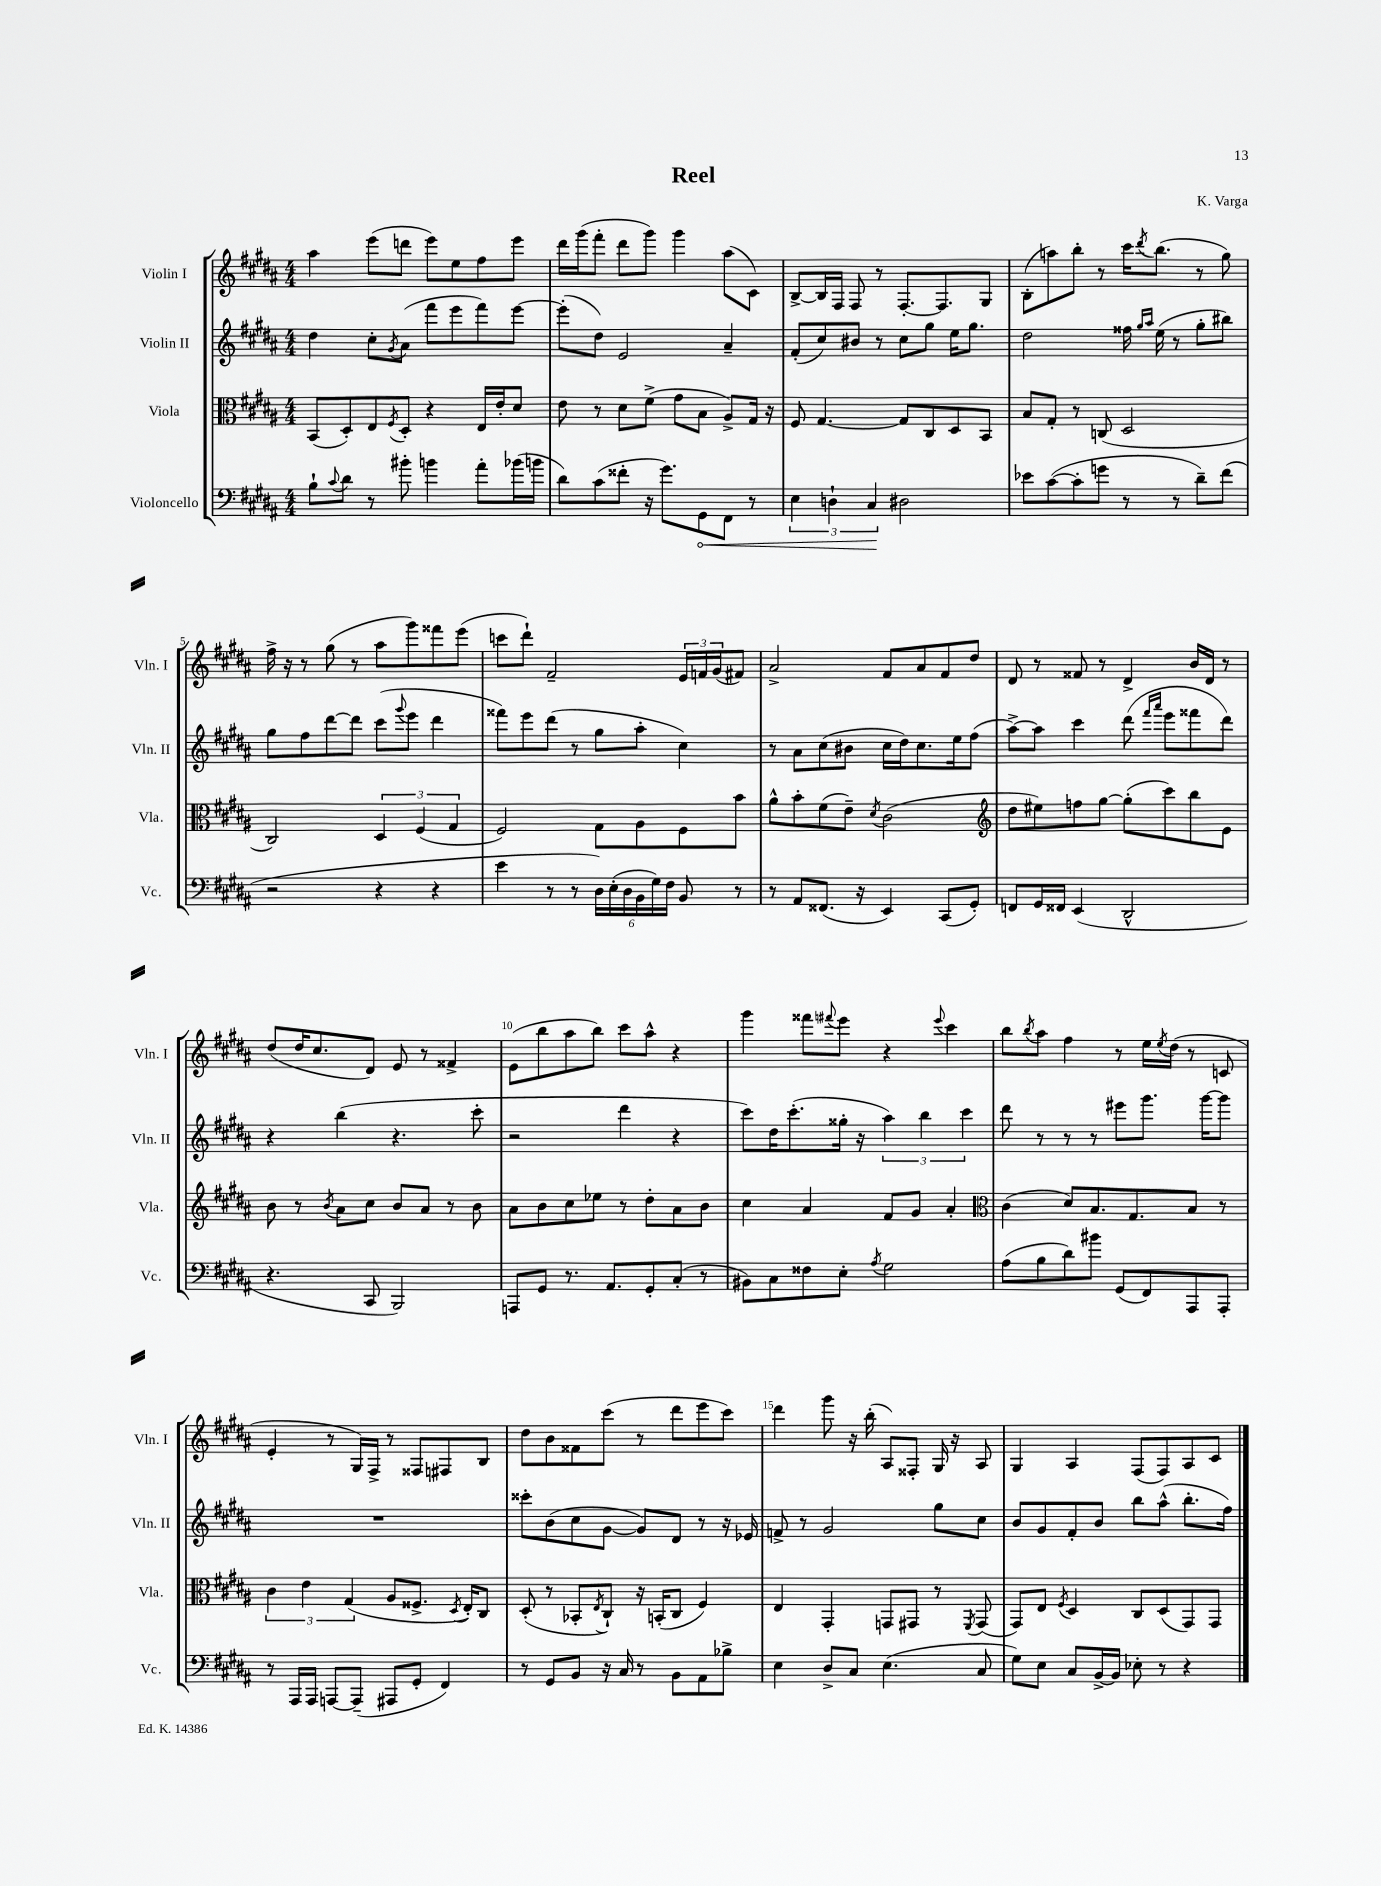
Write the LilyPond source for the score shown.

\header { title = "Reel" composer = "K. Varga" }
<<
\new StaffGroup <<
\new Staff = "s0" \with { instrumentName = "Violin I" shortInstrumentName = "Vln. I" } {
    \clef treble \key b \major \numericTimeSignature \time 4/4
    ais''4 e'''8( d'''8 e'''8) e''8 fis''8 e'''8 |
    dis'''16 gis'''16( fis'''8-. dis'''8 gis'''8) gis'''4 ais''8( cis'8) |
    b8~-> b16 fis16 fis8 r8 fis8.~-. fis8. gis8 |
    b8-.( a''8) b''8-. r8 cis'''16 \acciaccatura { dis'''8 } b''8.( r8 gis''8) |
    fis''16-> r16 r8 gis''8( r8 ais''8 gis'''8) fisis'''8 e'''8( |
    c'''8 dis'''8-!) fis'2-- \tuplet 3/2 { e'16 f'16 gis'16( } fis'8) |
    ais'2-> fis'8 ais'8 fis'8 dis''8 |
    dis'8 r8 fisis'8 r8 dis'4-> b'16 dis'16 r8 |
    dis''8( dis''16 cis''8. dis'8) e'8 r8 fisis'4-> |
    e'8( b''8 ais''8 b''8) cis'''8 ais''8-^ r4 |
    gis'''4 fisis'''8 \appoggiatura { fis'''8 } e'''8 r4 \appoggiatura { e'''8 } cis'''4 |
    b''8 \acciaccatura { b''8 } ais''8 fis''4 r8 e''16 \acciaccatura { e''8 } dis''16( r8 c'8 |
    e'4-. r8 gis16) fis16-> r8 fisis8 fis8 b8 |
    dis''8 b'8 fisis'8 cis'''8( r8 dis'''8 e'''8 cis'''8) |
    dis'''4 gis'''8 r16 b''16-.( ais8) fisis8-. gis16 r16 ais8 |
    gis4 ais4 fis8( fis8) ais8 cis'8 \bar "|." |
}
\new Staff = "s1" \with { instrumentName = "Violin II" shortInstrumentName = "Vln. II" } {
    \clef treble \key b \major \numericTimeSignature \time 4/4
    dis''4 cis''8-. \acciaccatura { gis'8 } ais'8( fis'''8 e'''8 fis'''8) e'''8~ |
    e'''8-.( dis''8) e'2 ais'4-- |
    fis'8-.( cis''8) bis'8 r8 cis''8 gis''8 e''16 gis''8. |
    dis''2 fisis''16 \grace { gis''16 ais''16 } e''16( r8 gis''8-. bis''8) |
    gis''8 fis''8 dis'''8~ dis'''8 cis'''8( \appoggiatura { gis'''8 } e'''8 dis'''4 |
    fisis'''8) e'''8 dis'''8( r8 gis''8 ais''8-. cis''4) |
    r8 ais'8 cis''8( bis'8 cis''16 dis''16) cis''8. e''16 fis''8( |
    ais''8~->) ais''8 cis'''4 dis'''8( \grace { fis'''16 ais'''16 } e'''8 fisis'''8 dis'''8) |
    r4 b''4( r4. cis'''8-. |
    r2 dis'''4 r4 |
    cis'''8) dis''16 cis'''8.-.( gisis''16-. r16 \tuplet 3/2 { ais''4) b''4 cis'''4 } |
    dis'''8 r8 r8 r8 eis'''8 gis'''8. gis'''16~ gis'''8 |
    R1 |
    cisis'''8-. b'8( cis''8 gis'8~ gis'8) dis'8 r8 r16 ees'16 |
    f'8-> r8 gis'2 gis''8 cis''8 |
    b'8 gis'8 fis'8-. b'8 b''8 ais''8-^( b''8.-. fis''16) \bar "|." |
}
\new Staff = "s2" \with { instrumentName = "Viola" shortInstrumentName = "Vla." } {
    \clef alto \key b \major \numericTimeSignature \time 4/4
    b,8( dis8-.) e8 \acciaccatura { fis8 } dis8-. r4 e16 e'16-. dis'8 |
    e'8 r8 dis'8 fis'8->( gis'8 b8 ais8->) gis16 r16 |
    fis8 gis4.~ gis8 cis8 dis8 b,8 |
    b8 gis8-. r8 c8( dis2 |
    cis2) \tuplet 3/2 { dis4 fis4( gis4 } |
    fis2) gis8 ais8 fis8 b'8 |
    ais'8-^ b'8-. fis'8( e'8--) \acciaccatura { dis'8 } cis'2( |
    \clef treble dis''8 eis''8) f''8 gis''8~ gis''8-.( cis'''8) b''8 e'8 |
    b'8 r8 \acciaccatura { b'8 } ais'8 cis''8 b'8 ais'8 r8 b'8 |
    ais'8 b'8 cis''8 ees''8 r8 dis''8-. ais'8 b'8 |
    cis''4 ais'4 fis'8 gis'8 ais'4-. |
    \clef alto cis'4( dis'8) b8. gis8. b8 r8 |
    \tuplet 3/2 { cis'4 e'4 gis4( } ais8 fisis8.-> \acciaccatura { dis8 } e16-.) cis8 |
    dis8-.( r8 bes,8-. \acciaccatura { e8 } cis8-!) r16 b,16-.( cis8 fis4) |
    e4 gis,4-. g,8 gis,8 r8 \acciaccatura { fis,8 } gis,8( |
    gis,8) e8 \acciaccatura { fis8 } dis4 cis8 dis8( gis,8) gis,8 \bar "|." |
}
\new Staff = "s3" \with { instrumentName = "Violoncello" shortInstrumentName = "Vc." } {
    \clef bass \key b \major \numericTimeSignature \time 4/4
    b8-! \appoggiatura { cis'8 } dis'8 r8 bis'8-. b'4 ais'8-. bes'16( b'16 |
    dis'8) cis'8( fisis'8-. r16 gis'8.) \once \override Hairpin.circled-tip = ##t gis,8\< fis,8 r8 |
    \tuplet 3/2 { e4 d4-! cis4\! } dis2 |
    ees'8 cis'8~( cis'8-. g'8 r8 r8 dis'8--) fis'8( |
    r2 r4 r4 |
    e'4 r8 r8 \tuplet 6/4 { dis16) e16-.( dis16 b,16 gis16) fis16 } b,8 r8 |
    r8 ais,8 fisis,8.( r16 e,4) cis,8( gis,8-.) |
    f,8 gis,16 fisis,16 e,4( dis,2-^ |
    r4. cis,8 b,,2) |
    a,,8 gis,8 r8. ais,8. gis,8-. cis8-.( r8 |
    bis,8) cis8 fisis8 e8-. \acciaccatura { ais8 } gis2 |
    ais8( b8 dis'8) bis'8 gis,8( fis,8) ais,,8 ais,,8-. |
    r8 ais,,16 ais,,16 a,,8~ a,,8--( ais,,8 gis,8-. fis,4) |
    r8 gis,8 b,8 r16 cis16 r8 b,8 ais,8 bes8-> |
    e4 dis8-> cis8 e4.( cis8 |
    gis8) e8 cis8 b,16~-> b,16 ees8-. r8 r4 \bar "|." |
}
>>
>>
\layout { \context { \Score \override BarNumber.break-visibility = ##(#f #t #t) barNumberVisibility = #(every-nth-bar-number-visible 5) } }
